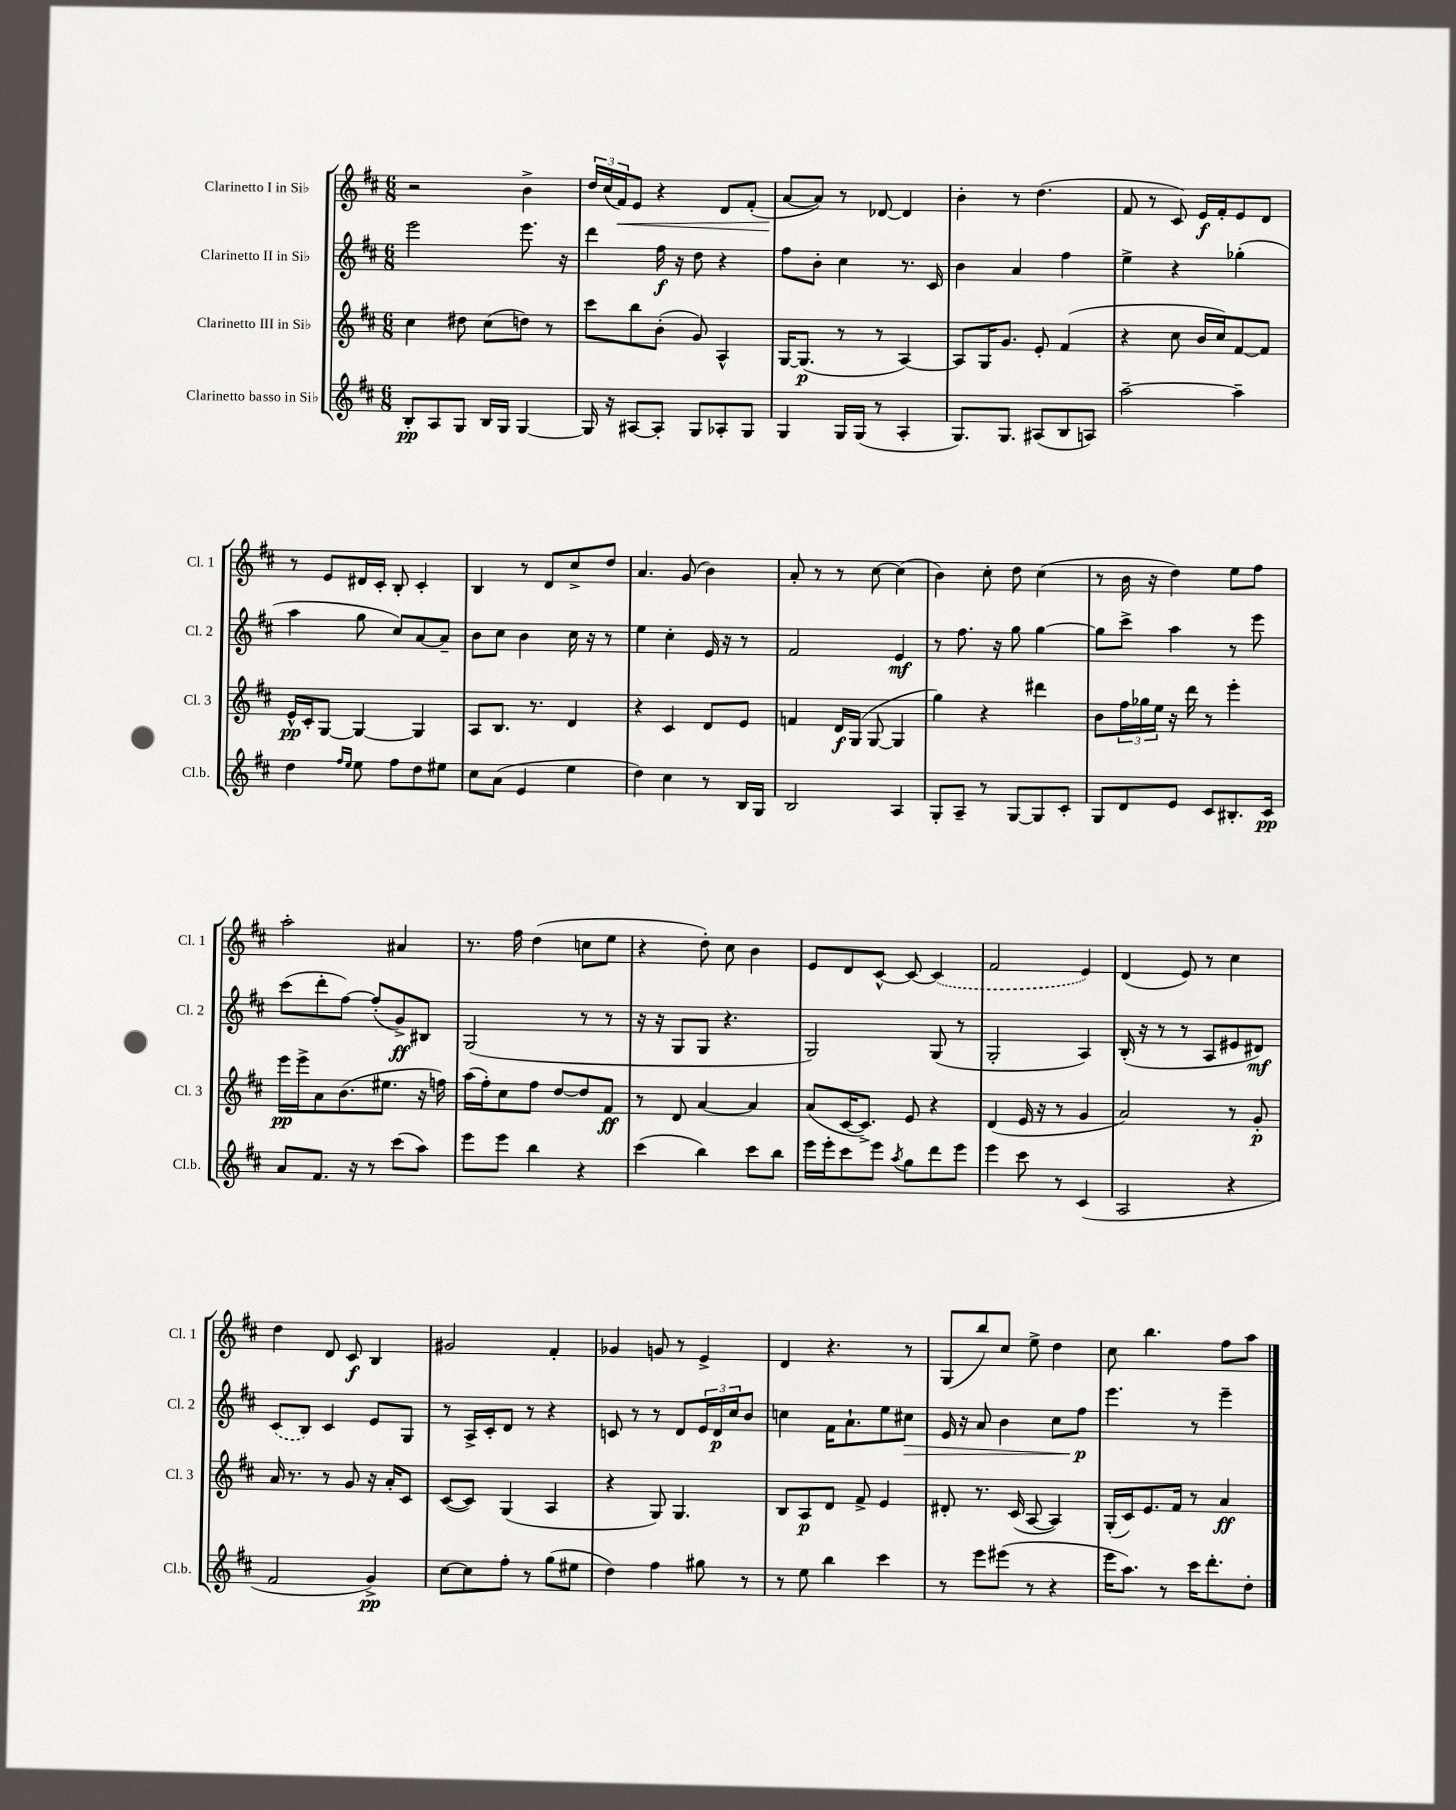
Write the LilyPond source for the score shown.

<<
\new StaffGroup <<
\new Staff = "s0" \with { instrumentName = "Clarinetto I in Sib" shortInstrumentName = "Cl. 1" } {
    \clef treble \key d \major \numericTimeSignature \time 6/8
    r2 b'4-> |
    \tuplet 3/2 { d''16 cis''16( fis'16\<) } e'8 r4 d'8 fis'8-.( |
    a'8~\! a'8) r8 des'8~ des'4 |
    b'4-. r8 d''4.( |
    fis'8 r8 cis'8) e'16\f fis'16-. e'8 d'8 |
    r8 e'8 dis'16 cis'16-. b8-. cis'4-. |
    b4 r8 d'8 cis''8-> d''8 |
    a'4. g'8( b'4) |
    a'8-. r8 r8 cis''8~ cis''4( |
    b'4) cis''8-. d''8 cis''4( |
    r8 b'16 r16 d''4) e''8 fis''8 |
    a''2-. ais'4 |
    r8. fis''16 d''4( c''8 e''8 |
    r4 d''8-.) cis''8 b'4 |
    e'8 d'8 cis'8~-^ cis'8~ \once \slurDashed cis'4( |
    fis'2 e'4) |
    d'4( e'8) r8 cis''4 |
    d''4 d'8 cis'8\f b4 |
    gis'2 fis'4-. |
    ges'4 g'8 r8 e'4-> |
    d'4 r4. r8 |
    g8( b''8) cis''8 e''8-> d''4 |
    cis''8 b''4. fis''8 a''8 \bar "|." |
}
\new Staff = "s1" \with { instrumentName = "Clarinetto II in Sib" shortInstrumentName = "Cl. 2" } {
    \clef treble \key d \major \numericTimeSignature \time 6/8
    e'''2 e'''8. r16 |
    d'''4 fis''16\f r16 d''8 r4 |
    fis''8 b'8-. cis''4 r8. cis'16 |
    b'4 a'4 fis''4 |
    e''4-> r4 ges''4-.( |
    a''4 g''8 cis''8) a'8~ a'8-- |
    b'8 cis''8 b'4 cis''16 r16 r8 |
    e''4 cis''4-. e'16 r16 r8 |
    fis'2 e'4\mf |
    r8 fis''8. r16 g''8 g''4~ |
    g''8 cis'''8-> a''4 r8 e'''8 |
    cis'''8( d'''8-. fis''8~) fis''8-.( g'8->\ff) bis8 |
    g2( r8 r8 |
    r16 r16 g8 g8 r4. |
    g2) g8( r8 |
    g2-. a4) |
    b16-.( r16 r8 r8 a8 eis'8 dis'8\mf) |
    \once \slurDashed cis'8( b8) cis'4 e'8 g8 |
    r8 a16-> cis'16-. d'8 r8 r4 |
    c'8 r8 r8 d'8 \tuplet 3/2 { e'16 d'16\p cis''16 } b'8 |
    c''4 fis'16 a'8.-! e''8 cis''8\> |
    e'16 r16 a'8 b'4 cis''8 fis''8\p\! |
    e'''4. r8 e'''4-- \bar "|." |
}
\new Staff = "s2" \with { instrumentName = "Clarinetto III in Sib" shortInstrumentName = "Cl. 3" } {
    \clef treble \key d \major \numericTimeSignature \time 6/8
    cis''4 dis''8 cis''8( d''8) r8 |
    cis'''8 b''8 b'8-.( g'8) a4-^ |
    g16~ g8.\p( r8 r8 a4~) |
    a8 g16 g'8. e'8-. fis'4( |
    r4 cis''8 b'16 cis''16) fis'8~ fis'8 |
    e'16-^\pp cis'16-. g8~ g4~ g4 |
    a8 b8. r8. d'4 |
    r4 cis'4 d'8 e'8 |
    f'4 d'16\f g16( g8~ g4 |
    g''4) r4 dis'''4 |
    b'8 \tuplet 3/2 { fis''16 ges''16 e''16 } r16 d'''16 r8 e'''4-. |
    e'''16\pp e'''16-> a'8 b'8.( eis''8. r16 f''16) |
    a''16( fis''16-.) cis''8 fis''8 d''8~ d''8 fis'8\ff |
    r8 d'8 a'4~ a'4 |
    a'8( cis'16~ cis'8.->) e'8 r4 |
    d'4( e'16 r16 r8 g'4 |
    a'2) r8 g'8-.\p |
    a'16 r8. r8 g'8 r16 a'16-. cis'8 |
    cis'8~( cis'8) g4( a4 |
    r4 g8) g4. |
    b8 a8\p d'8 fis'8-> e'4 |
    dis'8-. r8. cis'16( a8~ a4) |
    g16-.( cis'16) e'8. fis'16 r8 a'4\ff \bar "|." |
}
\new Staff = "s3" \with { instrumentName = "Clarinetto basso in Sib" shortInstrumentName = "Cl.b." } {
    \clef treble \key d \major \numericTimeSignature \time 6/8
    b8-.\pp a8 g8 b16 g16 g4~ |
    g16 r16 ais8~ ais8-. g8 aes8-. g8 |
    g4 g16 g16( r8 a4-. |
    g8.) g8. ais8( b8 a8) |
    a''2~-- a''4-- |
    d''4 \grace { fis''16 e''16 } e''8 fis''8 d''8 eis''8 |
    cis''8 a'8( e'4 e''4 |
    d''4) cis''4 r8 b16 g16 |
    b2 a4 |
    g8-. a8-- r8 g8~ g8 cis'8-. |
    g8 d'8 e'8 cis'8 bis8.-. cis'16\pp |
    a'8 fis'8. r16 r8 cis'''8( a''8) |
    e'''8 e'''8 b''4 r4 |
    cis'''4( b''4) cis'''8 b''8 |
    e'''16 e'''16-. cis'''8 e'''8 \acciaccatura { a''8 } g''8 d'''8 e'''8 |
    e'''4 cis'''8 r8 cis'4( |
    a2 r4 |
    fis'2 g'4->\pp) |
    cis''8~ cis''8 fis''8-. r8 g''8( eis''8 |
    d''4) fis''4 gis''8 r8 |
    r8 e''8 b''4 cis'''4 |
    r8 e'''8 eis'''8( r8 r4 |
    e'''16 a''8.) r8 cis'''16 d'''8.-. d''8-. \bar "|." |
}
>>
>>
\layout { \context { \Score \remove "Bar_number_engraver" } }
